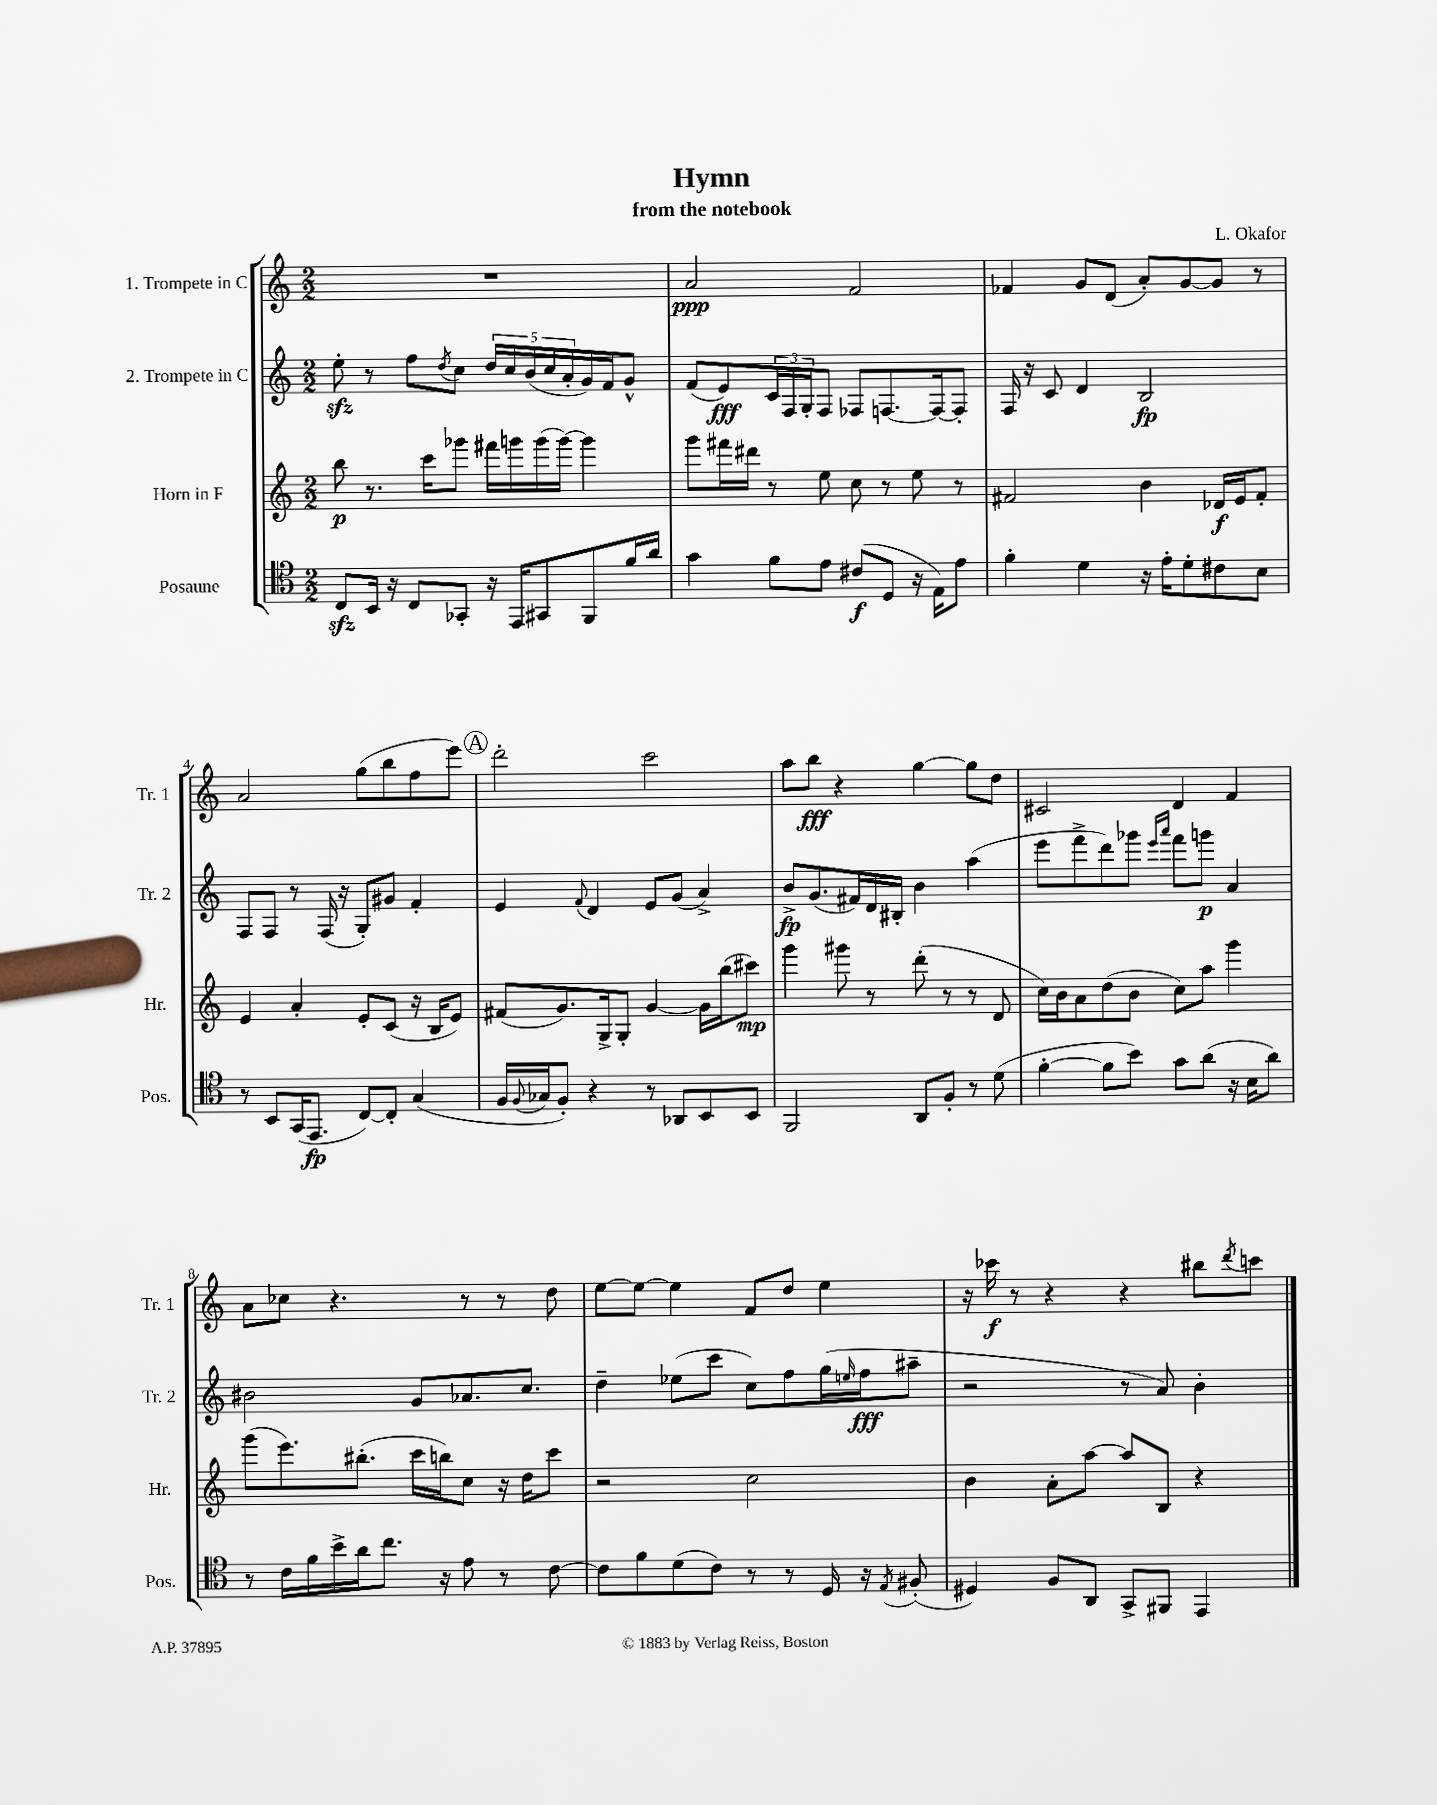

**kern	**kern	**kern	**kern
*staff4	*staff3	*staff2	*staff1
*clefC4	*clefG2	*clefG2	*clefG2
*k[]	*k[]	*k[]	*k[]
*M2/2	*M2/2	*M2/2	*M2/2
8C	8bb	8ee'	1r
16BB	8.r	8r	.
16r	.	.	.
8C	.	8ff	.
.	16ccc	.	.
.	.	8qdd	.
8GG-'	8ggg-	8cc	.
16r	16fff#	20dd	.
.	.	20cc	.
16EE	16ggg	.	.
.	.	(20b	.
8GG#	(16ggg	.	.
.	.	20cc	.
.	[16ggg)	.	.
.	.	20a'	.
8FF	4ggg]	16g)	.
.	.	16f	.
16f	.	8g^^	.
16a	.	.	.
=	=	=	=
4g	8ggg	(8f	2a
.	16fff#	8e)	.
.	16ddd#	.	.
8f	8r	24c	.
.	.	24F	.
.	.	24G'	.
8e	8ee	8F	.
(8c#	8cc	8F-	2f
8D	8r	[8.F	.
16r	8ee	.	.
16E)	.	16F_	.
8e	8r	8F']	.
=	=	=	=
4f'	2f#	16F	4f-
.	.	16r	.
.	.	8c	.
4d	.	4d	8g
.	.	.	(8d
16r	4b	2B	8a')
16e'	.	.	.
8d'	.	.	[8g
8c#	16d-	.	8g]
.	16e	.	.
8B	8f#'	.	8r
=	=	=	=
8r	4e	8F	2a
8BB	.	8F	.
(16GG	4a'	8r	.
8.EE	.	.	.
.	.	(16F	.
.	.	16r	.
[8C)	8e'	8G')	(8gg
8C']	(8c	8g#	8bb
(4G	16r	4f'	8ff
.	16B	.	.
.	8e)	.	8eee)
=	=	=	=
16F	(8f#	4e	2ddd'
8qqF	.	.	.
16G-	.	.	.
8F')	8.g)	.	.
.	.	8qqf	.
4r	.	4d	.
.	16G^	.	.
.	8G'	.	.
8r	[4g	8e	2ccc
8AA-	.	(8g	.
8BB	16g]	4a^)	.
.	(16bb	.	.
8BB	8ccc#)	.	.
=	=	=	=
2FF	4ggg	8b^	8aa
.	.	(8.g	8bb
.	8ggg#	.	4r
.	.	16f#)	.
.	8r	16d	.
.	.	16B#'	.
8AA	(8ddd'	4b	[4gg
8F'	8r	.	.
8r	8r	(4aa	8gg]
(8d	8d	.	8dd
=	=	=	=
[4f'	16cc)	8eee	2c#
.	16b	.	.
.	8a	8fff^	.
8f]	(8dd	8ddd)	.
8b)	8b	8ggg-	.
.	.	16qqeee	.
.	.	16qqaaa	.
8g	8cc)	8fff	4d
(8a	8aa	8ggg	.
16r	4ggg	4a	4f
16B	.	.	.
8a)	.	.	.
=	=	=	=
8r	(8ggg	2b#	8a
16c	8.eee)	.	8cc-
16f	.	.	.
16b^	.	.	4.r
16a	(8.bb#'	.	.
8.cc	.	.	.
.	16ccc	8g	.
16r	16bb)	.	.
8e	8cc	8.a-	8r
8r	16r	.	8r
.	16dd	8.cc	.
[8c	8ccc	.	8dd
=	=	=	=
8c]	2r	4dd~	[8ee
8f	.	.	8ee_
(8d	.	(8ee-	4ee]
8c)	.	8ccc	.
8r	2cc	8cc)	8f
8r	.	8ff	8dd
16D	.	(16gg	4ee
.	.	16qqee	.
16r	.	16ff	.
8qE	.	.	.
(8F#'	.	8aa#~	.
=	=	=	=
4D#)	4b	2r	16r
.	.	.	16ccc-
.	.	.	8r
8F	8a'	.	4r
8AA	[8aa	.	.
8GG^	8aa]	8r	4r
8FF#	8B	8a)	.
4EE	4r	4b'	8bb#
.	.	.	8qddd
.	.	.	8ccc
==	==	==	==
*-	*-	*-	*-
